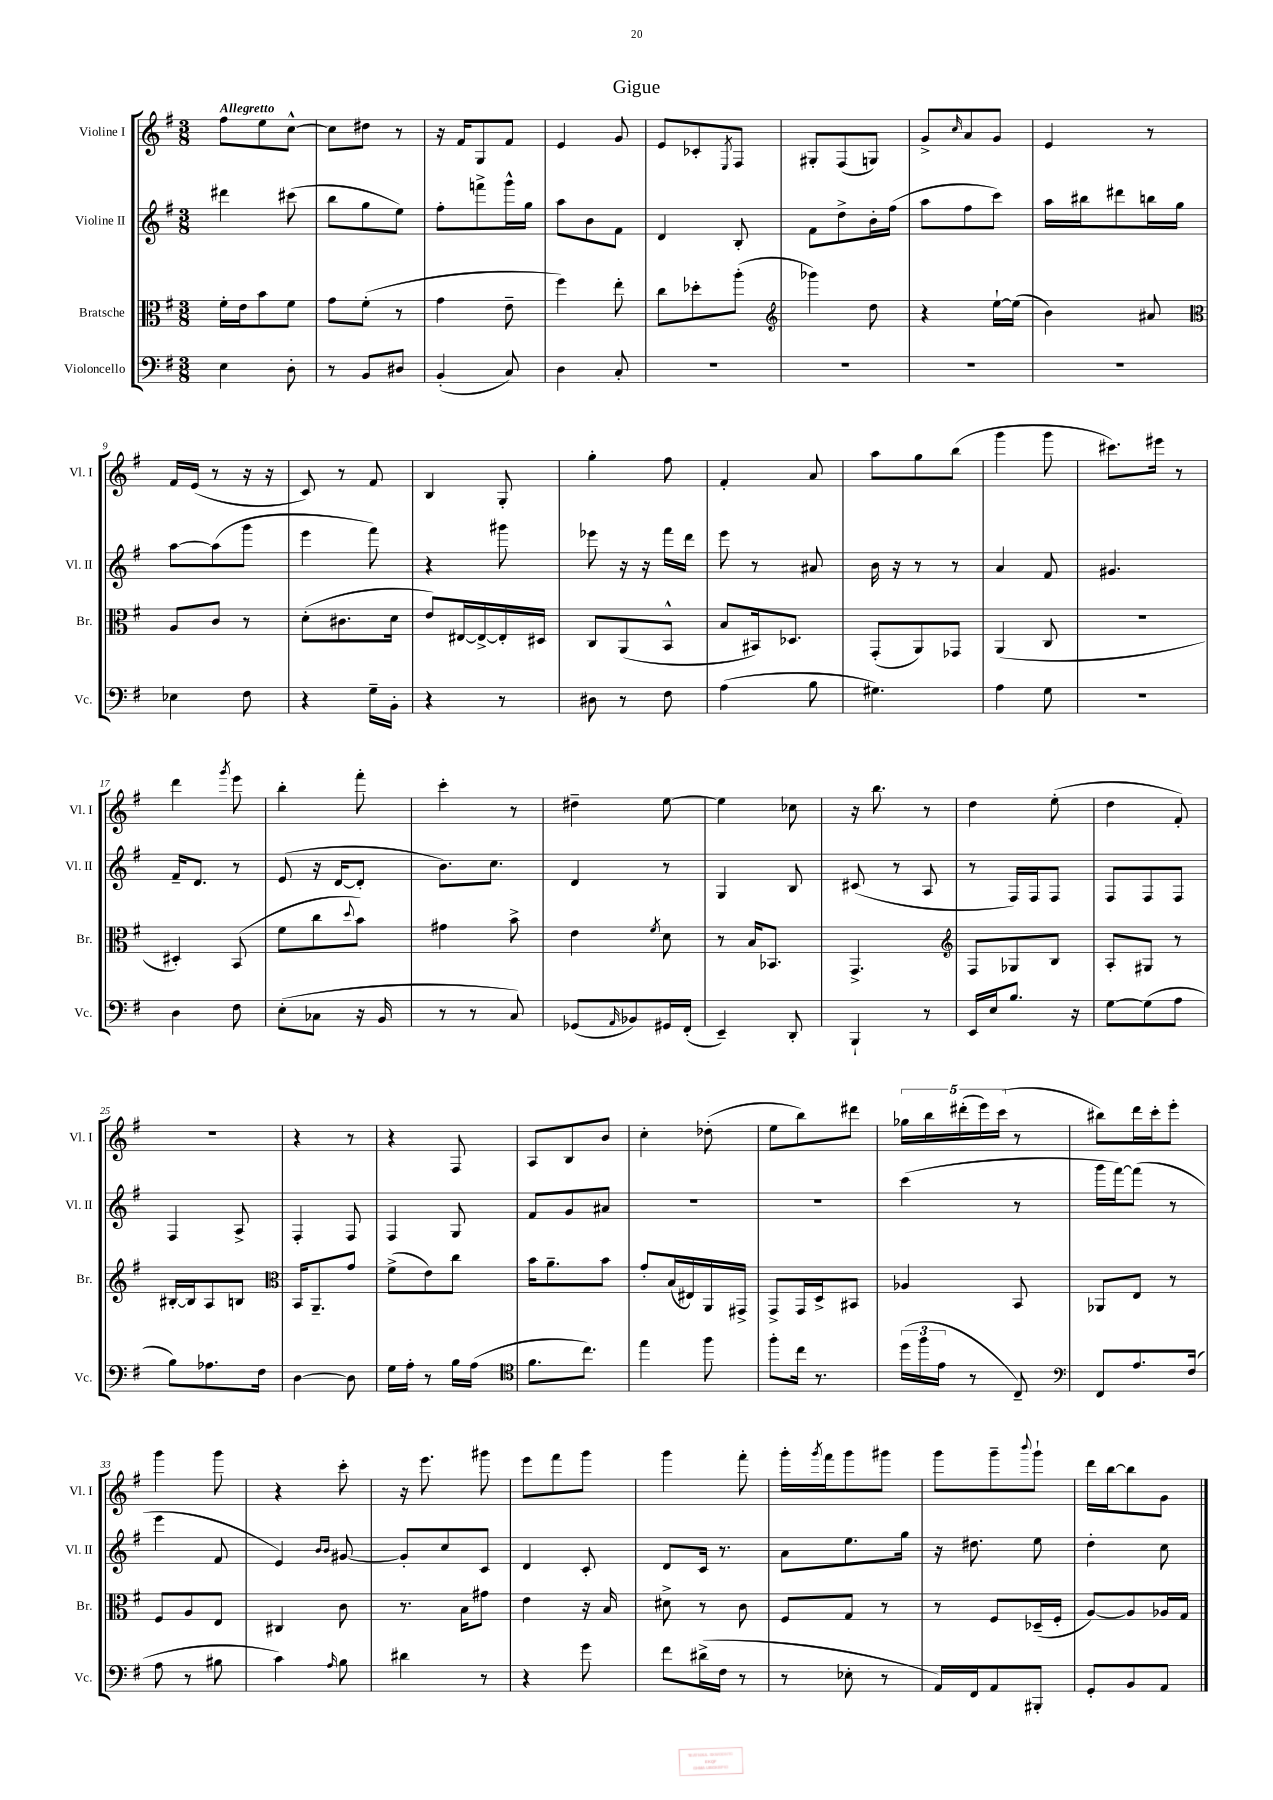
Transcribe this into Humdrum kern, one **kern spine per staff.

**kern	**kern	**kern	**kern
*staff4	*staff3	*staff2	*staff1
*clefF4	*clefC3	*clefG2	*clefG2
*k[f#]	*k[f#]	*k[f#]	*k[f#]
*M3/8	*M3/8	*M3/8	*M3/8
4E	16f#'	4ddd#	8ff#
.	16e	.	.
.	8b	.	8ee
8D'	8f#	(8ccc#	[8cc^^
=	=	=	=
8r	8g	8bb	8cc]
8BB	(8f#'	8gg	8dd#
8D#	8r	8ee)	8r
=	=	=	=
(4BB'	4g	8ff#'	16r
.	.	.	16f#
.	.	8fff^	8G
8C)	8e~	16ggg^^	8f#
.	.	16gg	.
=	=	=	=
4D	4ff#)	8aa	4e
.	.	8b	.
8C'	8ee'	8f#	8g
=	=	=	=
4.r	8cc	4d	8e
.	8dd-'	.	8c-'
.	.	.	8qE
.	(8aa'	8B'	8F#
=	=	=	=
*	*clefG2	*	*
4.r	4ggg-)	8f#	8G#'
.	.	8dd^	(8F#
.	8dd	16b'	8G)
.	.	(16ff#	.
=	=	=	=
4.r	4r	8aa	8g^
.	.	.	16qqcc
.	.	8ff#	8a
.	[16ee`	8ccc)	8g
.	(16ee]	.	.
=	=	=	=
4.r	4b)	16aa	4e
.	.	16bb#	.
.	.	8ddd#	.
.	8a#	16bb	8r
.	.	16gg	.
=	=	=	=
*	*clefC3	*	*
4E-	8A	[8aa	16f#
.	.	.	(16e
.	8c	(8aa]	8r
8F#	8r	8ggg	16r
.	.	.	16r
=	=	=	=
4r	(8d'	4eee	8c)
.	8.c#	.	8r
16G~	.	8fff#)	8f#
16BB'	16d	.	.
=	=	=	=
4r	8e)	4r	4B
.	[16E#	.	.
.	16E#^_	.	.
8r	16E#']	8ggg#	8G'
.	16D#	.	.
=	=	=	=
8D#	8C	8eee-	4gg'
8r	(8AA	16r	.
.	.	16r	.
8F#	8BB^^	16fff#	8ff#
.	.	16ddd	.
=	=	=	=
(4A	8B	8eee	4f#'
.	16BB#)	8r	.
.	8.D-	.	.
8B	.	8a#	8a
=	=	=	=
4.G#)	(8GG'	16b	8aa
.	.	16r	.
.	8AA)	8r	8gg
.	8GG-	8r	(8bb
=	=	=	=
4A	(4AA	4a	4ggg
8G	8C	8f#	8ggg
=	=	=	=
4.r	4.r	4.g#	8.ccc#)
.	.	.	16eee#
.	.	.	8r
=	=	=	=
4D	4D#')	16f#~	4ddd
.	.	8.d	.
.	.	.	8qggg
8F#	(8BB	8r	8eee
=	=	=	=
(8E'	8f#	(8e	4bb'
8C-	8cc	16r	.
.	.	[16d	.
.	8qqdd	.	.
16r	8b)	8d']	8fff#'
16BB	.	.	.
=	=	=	=
8r	4g#	8.b)	4ccc'
8r	.	.	.
.	.	8.cc	.
8C)	8b^	.	8r
=	=	=	=
(8GG-	4e	4d	4dd#~
16qqAA	.	.	.
8BB-)	.	.	.
.	8qf#	.	.
16GG#	8d	8r	[8ee
(16FF#'	.	.	.
=	=	=	=
4EE~)	8r	4G	4ee]
.	16B	.	.
.	8.BB-	.	.
8DD'	.	8B	8cc-
=	=	=	=
4BBB`	4.GG^	(8c#	16r
.	.	.	8.bb
.	.	8r	.
8r	.	8A	8r
=	=	=	=
*	*clefG2	*	*
16EE	8F#	8r	4dd
16E	.	.	.
8.B	8G-	16F#)	.
.	.	16F#	.
.	8B	8F#	(8ee'
16r	.	.	.
=	=	=	=
[8G	8A'	8F#	4dd
(8G]	8G#	8F#	.
8A	8r	8F#	8f#')
=	=	=	=
8B)	[16B#'	4F#	4.r
.	16B#]	.	.
8.A-	8A	.	.
.	8B	8A^	.
16F#	.	.	.
=	=	=	=
*	*clefC3	*	*
[4D	16BB	4F#'	4r
.	8.AA~	.	.
8D]	8g	8F#	8r
=	=	=	=
16G	(8f#^	4F#	4r
16A'	.	.	.
8r	8e)	.	.
16B	8cc	8G	8F#
(16A	.	.	.
=	=	=	=
*clefC4	*	*	*
8.f#	16b	8f#	8A
.	8.a~	.	.
.	.	8g	8B
8.cc)	.	.	.
.	8b	8a#	8b
=	=	=	=
4ee	8g'	4.r	4cc'
.	(16B	.	.
.	16E#)	.	.
8ff#	16AA	.	(8dd-'
.	16GG#^	.	.
=	=	=	=
8ff#'	8GG^	4.r	8ee
16cc	16GG	.	8bb)
8.r	16D^	.	.
.	8BB#	.	8ddd#
=	=	=	=
(24dd	4A-	(4ccc	20gg-
24ff#	.	.	.
.	.	.	20bb
24e	.	.	.
.	.	.	(20ddd#'
8r	.	.	.
.	.	.	20eee)
.	.	.	(20ccc
8C~)	8BB	8r	8r
=	=	=	=
*clefF4	*	*	*
8FF#	8AA-	16ggg	8bb#)
.	.	[16fff#)	.
8.A	8E	(8fff#]	16ddd
.	.	.	16ccc'
.	8r	8r	8eee'
(16F#	.	.	.
=	=	=	=
8A	8F#	4eee	4ggg
8r	8A	.	.
8B#	8E	8f#	8ggg
=	=	=	=
4c)	4C#	4e)	4r
.	.	16qqb	.
16qqA	.	16qqb	.
8B	8c	[8g#	8ccc'
=	=	=	=
4d#	8.r	8g#']	16r
.	.	.	8.eee
.	.	8cc	.
.	16B	.	.
8r	8g#	8c	8ggg#
=	=	=	=
4r	4e	4d	8eee
.	.	.	8fff#
8g	16r	8c'	8ggg
.	16B	.	.
=	=	=	=
8f#	8d#^	8d	4ggg
(16d#^	8r	16c	.
16F#	.	8.r	.
8r	8c	.	8fff#'
=	=	=	=
8r	8F#	8a	16ggg'
.	.	.	8qggg
.	.	.	16fff#
8E-'	8G	8.ee	8ggg
8r	8r	.	8ggg#
.	.	16gg	.
=	=	=	=
16AA)	8r	16r	8ggg
16FF#	.	8.dd#	.
8AA	8F#	.	8ggg~
.	.	.	8qqbbb
8BBB#'	(16D-~	8ee	8ggg`
.	16F#'	.	.
=	=	=	=
8GG'	[8A)	4dd'	16ddd
.	.	.	[16bb
8BB	8A]	.	8bb]
8AA	16A-	8cc	8g
.	16G	.	.
==	==	==	==
*-	*-	*-	*-
